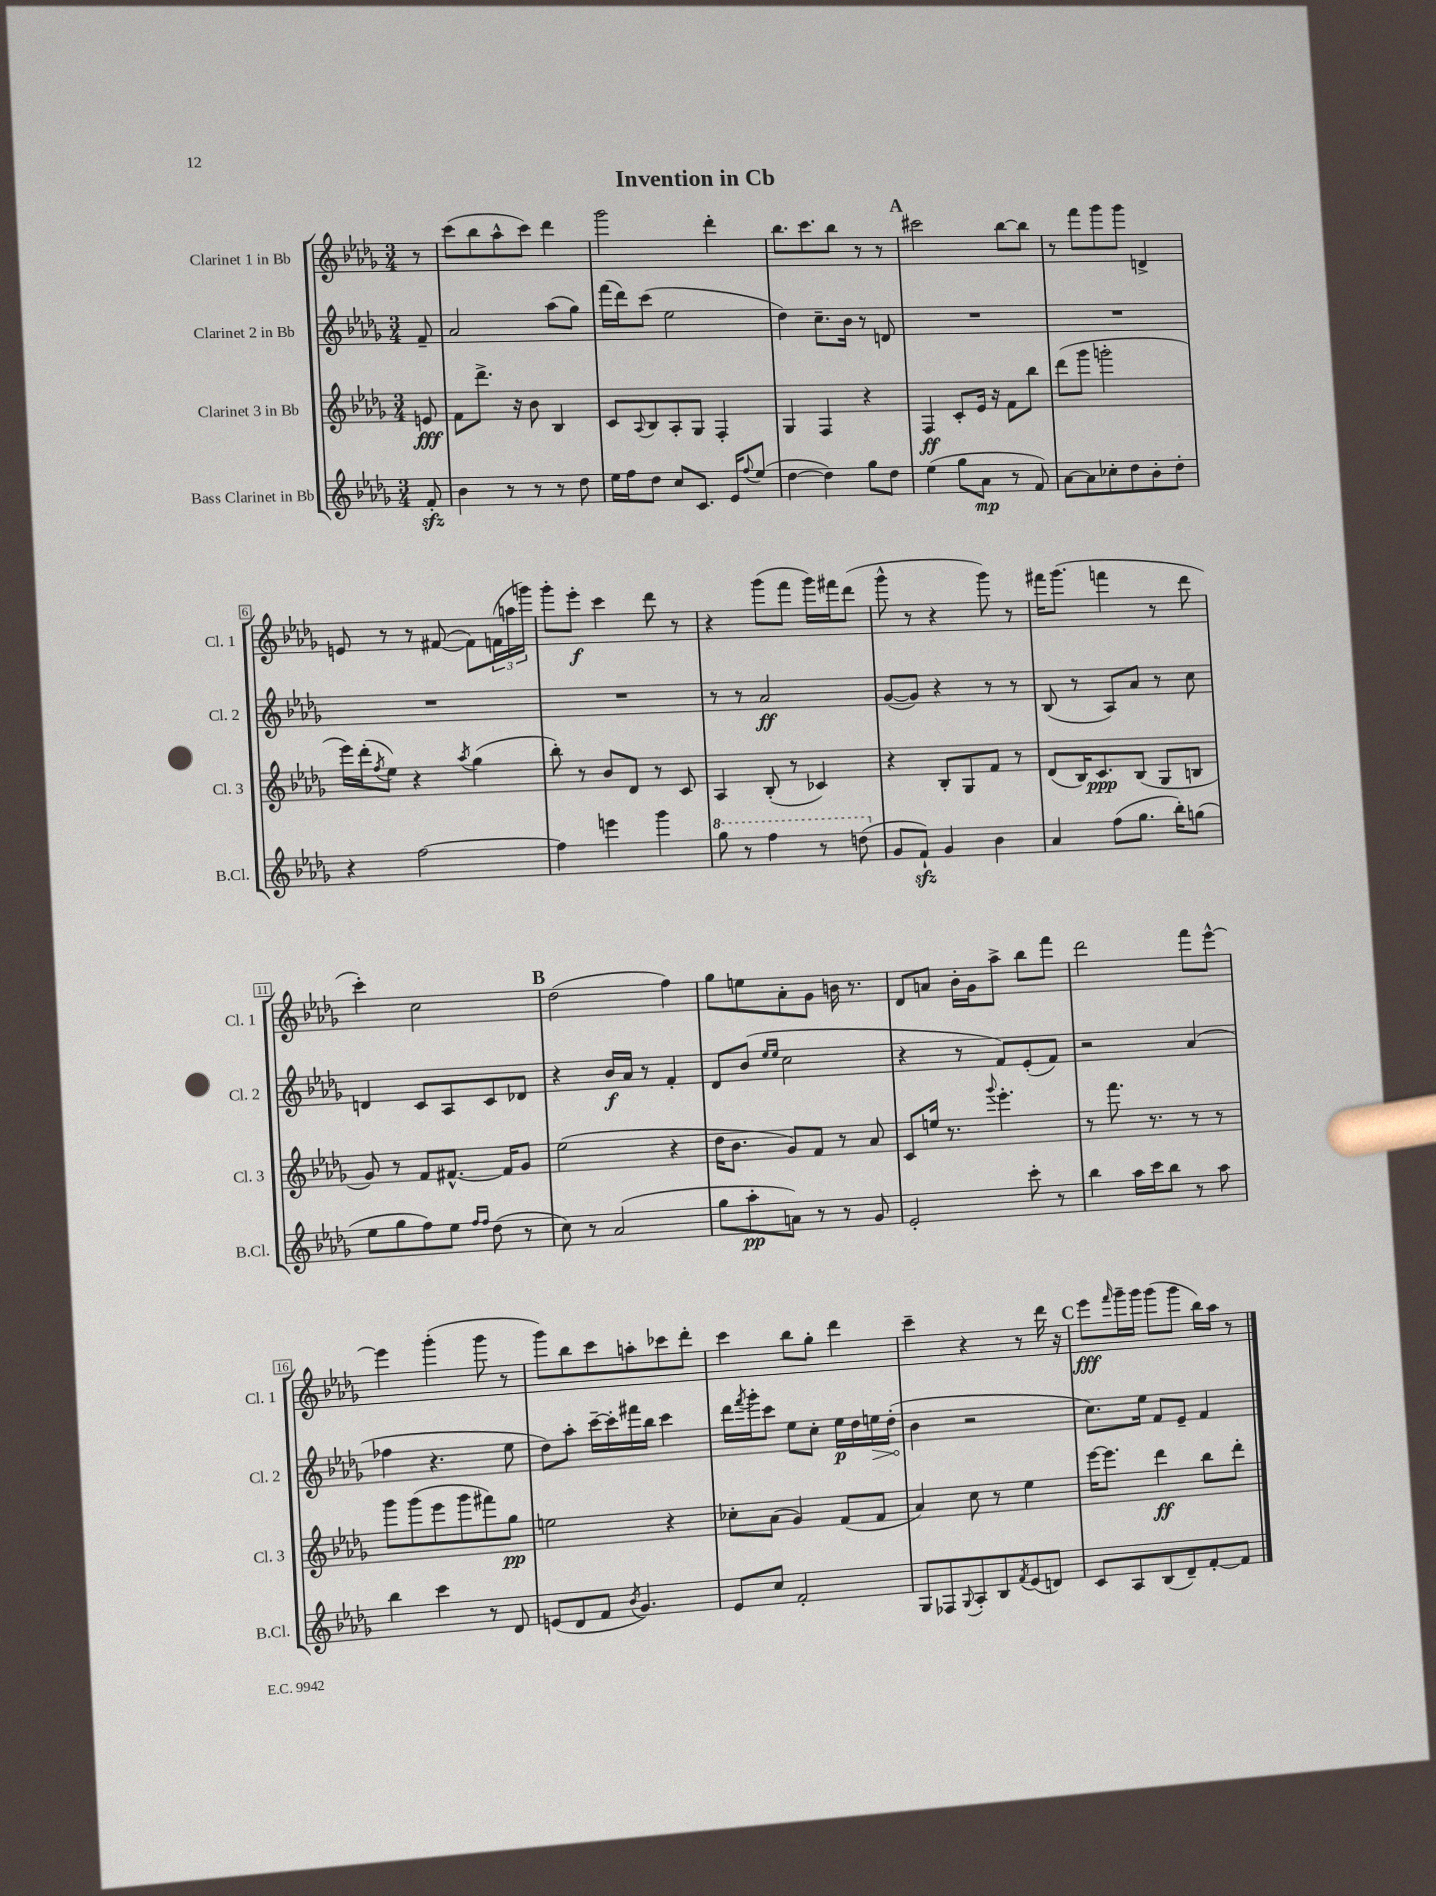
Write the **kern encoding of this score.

**kern	**kern	**kern	**kern
*staff4	*staff3	*staff2	*staff1
*clefG2	*clefG2	*clefG2	*clefG2
*k[b-e-a-d-g-]	*k[b-e-a-d-g-]	*k[b-e-a-d-g-]	*k[b-e-a-d-g-]
*M3/4	*M3/4	*M3/4	*M3/4
8f'	8e	8f~	8r
=	=	=	=
4b-	8f	2a-	(8ccc
.	8.ddd-^	.	8bb-
8r	.	.	8aa-^^
.	16r	.	.
8r	8b-	.	8ccc)
8r	4B-	(8aa-	4ddd-
8dd-	.	8gg-)	.
=	=	=	=
16ee-	8c	(16fff	2ggg-
16ff	.	16ddd-)	.
.	8qqA-	.	.
8dd-	8B-	(8ccc	.
8cc	8A-'	2ee-	.
8.c	8G-	.	.
.	4F'	.	4ddd-'
16e-	.	.	.
8qqff	.	.	.
(8ee-	.	.	.
=	=	=	=
[4dd-	4G-	4dd-)	8.bb-
.	.	.	8.ccc
4dd-])	4F	8.cc~	.
.	.	.	8bb-
.	.	16b-	.
8gg-	4r	8r	8r
8dd-	.	8d	8r
=	=	=	=
(4ee-	4F	2.r	2ccc#
8gg-	8c'	.	.
8a-	16e-	.	.
.	16r	.	.
8r	8f	.	[8bb-
8f)	8bb-	.	8bb-]
=	=	=	=
[8a-	(8ddd-	2.r	8r
8a-]	8ggg-	.	8fff
8cc-'	2ggg'	.	8ggg-
8dd-	.	.	8ggg-
8b-'	.	.	4d^
8dd-'	.	.	.
=	=	=	=
4r	16eee-)	2.r	8e
.	(16ddd-'	.	.
.	8qff	.	.
.	8ee-)	.	8r
[2ff	4r	.	8r
.	.	.	([8f#
.	8qaa-	.	.
.	(4gg-	.	8f#])
.	.	.	(24f
.	.	.	24aa
.	.	.	24ggg)
=	=	=	=
4ff]	8bb-')	2.r	8ggg-'
.	8r	.	8eee-'
4eee	8b-	.	4ccc
.	8d-	.	.
4ggg-	8r	.	8ddd-
.	8c	.	8r
=	=	=	=
8ggg-	4A-	8r	4r
8r	.	8r	.
4fff	(8B-'	2a-	(8ggg-
.	8r	.	8fff
8r	4c-)	.	16ggg-)
.	.	.	16fff#
(8ddd	.	.	(8ddd-
=	=	=	=
8g-	4r	([8g-	8ggg-^^
8f`)	.	8g-])	8r
4g-	8B-'	4r	4r
.	8G-	.	.
4b-	8f	8r	8ggg-)
.	8r	8r	8r
=	=	=	=
4a-	(8d-	(8B-	16fff#
.	.	.	(8.ggg-
.	16B-)	8r	.
.	8.c	.	.
(8ff	.	8A-)	4fff
8.gg-	(8B-	8a-	.
.	8G-	8r	8r
16bb-')	.	.	.
(8gg	8B	8cc	8ddd-
=	=	=	=
8ee-	8g-)	4d	4ccc')
8gg-	8r	.	.
8ff)	8f	8c	2cc
8ee-	[8.f#^^	8A-	.
16qqff	.	.	.
16qqff	.	.	.
(8dd-	.	8c	.
.	16f#]	.	.
8r	8g-	8d-	.
=	=	=	=
8cc)	(2ee-	4r	(2dd-
8r	.	.	.
(2a-	.	16b-	.
.	.	16a-	.
.	.	8r	.
.	4r	4f'	4ff)
=	=	=	=
8gg-	16dd-	8d-	8gg-
.	8.b-	.	.
8aa-'	.	(8b-	8ee
.	.	16qqee-	.
.	.	16qqee-	.
8a)	8g-)	2cc	8a-'
8r	8f	.	8g-
8r	8r	.	16b
.	.	.	8.r
8g-	8a-	.	.
=	=	=	=
2e-'	8c	4r	8d-
.	16ee	.	8a
.	8.r	.	.
.	.	8r	16b-'
.	.	.	16g-
.	8qqggg-	.	.
.	4.eee-'	8f)	8aa-^
8ccc'	.	(8e-'	8bb-
8r	.	8f)	8fff
=	=	=	=
4bb-	8r	2r	2ddd-
.	8.fff	.	.
16aa-	.	.	.
16ccc	8.r	.	.
8bb-	.	.	.
8r	8r	(4a-	8fff
8aa-	8r	.	[8eee-^^
=	=	=	=
4bb-	8ggg-	4ff-	4eee-]
.	(8ggg-	.	.
4ccc	8eee-	4.r	(4ggg-'
.	8ggg-	.	.
8r	8fff#)	.	8ggg-
8d-	8gg-	8ee-	8r
=	=	=	=
(8e	2ee	8dd-)	8ggg-)
8d-	.	8aa-'	8bb-
8f	.	[16ccc~	8ccc
.	.	16ccc']	.
8qb-	.	.	.
4.g-)	.	16fff#	8aa'
.	.	16bb-	.
.	4r	4ccc	8ccc-
.	.	.	8ddd-'
=	=	=	=
8e-	8cc-'	16ddd-	4ccc
.	.	8qfff	.
.	.	16ggg-'	.
8cc	(8a-	8ccc	.
2f'	4g-)	8ee-	8bb-
.	.	8cc'	8gg-'
.	(8f	16ee-	4ddd-
.	.	16dd-	.
.	8f	16ee	.
.	.	(16dd-'	.
=	=	=	=
8G-	4a-)	4b-	4ccc~
8F-	.	.	.
8qqG-	.	.	.
8A-'	8cc	2r	4r
8B-	8r	.	.
8qf	.	.	.
(8e-	4ee-	.	8r
8d)	.	.	16ddd-
.	.	.	16r
=	=	=	=
8c	[16eee-	8.cc)	8eee-
.	8.eee-]	.	.
.	.	.	16qqfff
8A-	.	.	16ggg-~
.	.	16ee-	16ggg-
(8B-	4ddd-	8f	(8ggg-
8d-~)	.	8e-~	8ggg-
[8f'	8bb-	4f	16bb-)
.	.	.	16aa-
8f]	8ddd-'	.	8r
==	==	==	==
*-	*-	*-	*-
